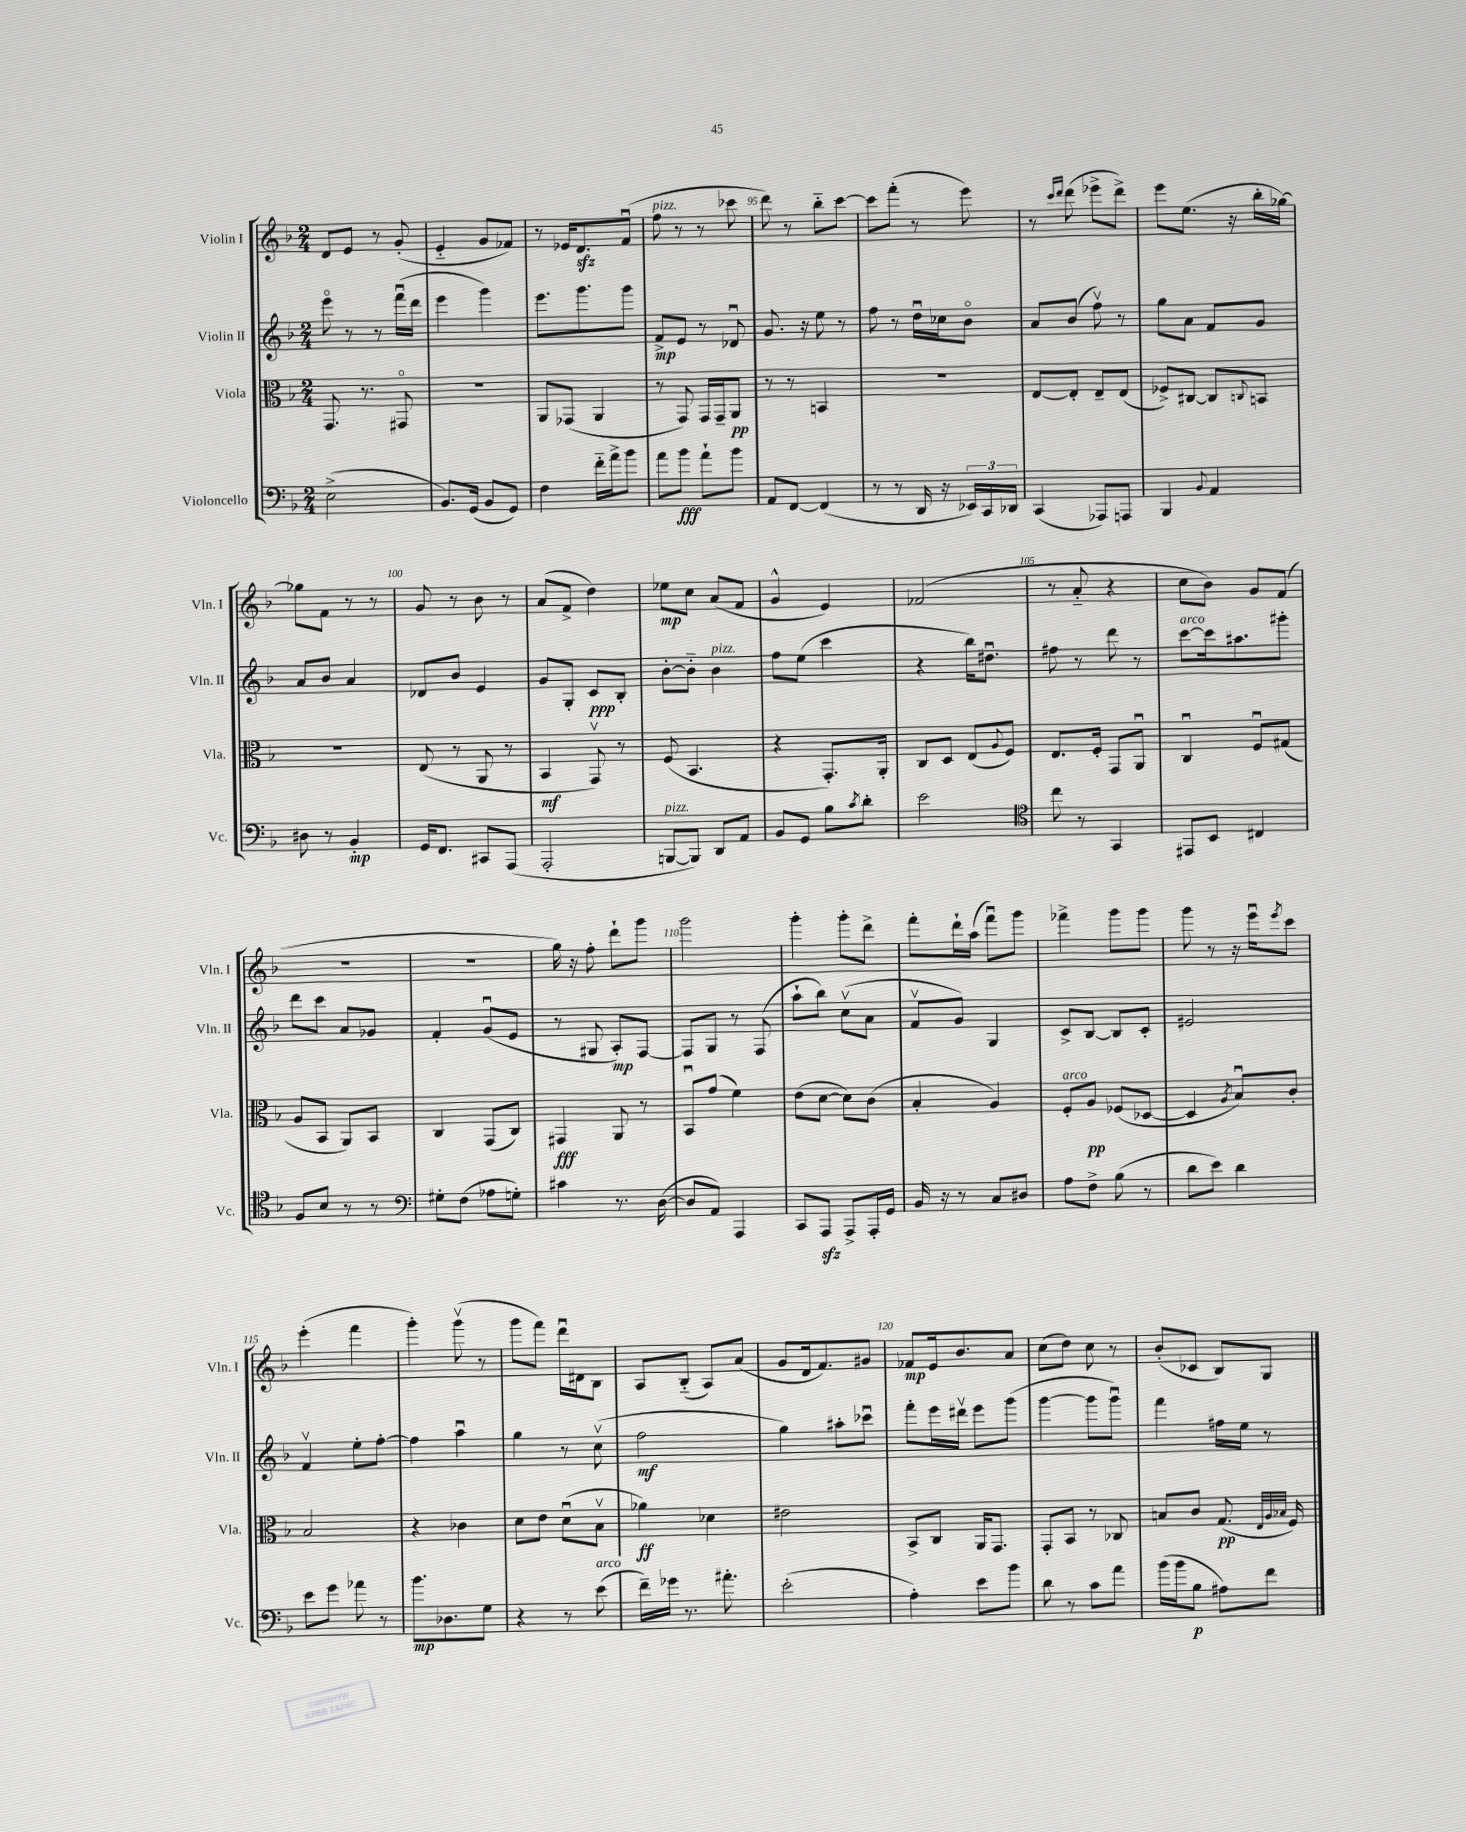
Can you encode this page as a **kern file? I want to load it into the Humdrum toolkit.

**kern	**dynam	**kern	**dynam	**kern	**dynam	**kern	**dynam
*part4	*part4	*part3	*part3	*part2	*part2	*part1	*part1
*staff4	*staff4	*staff3	*staff3	*staff2	*staff2	*staff1	*staff1
*I"Violoncello	*	*I"Viola	*	*I"Violin II	*	*I"Violin I	*
*I'Vc.	*	*I'Vla.	*	*I'Vln. II	*	*I'Vln. I	*
*clefF4	*	*clefC3	*	*clefG2	*	*clefG2	*
*k[b-]	*	*k[b-]	*	*k[b-]	*	*k[b-]	*
*M2/4	*	*M2/4	*	*M2/4	*	*M2/4	*
=91	=91	=91	=91	=91	=91	=91	=91
(2E^\	.	8.GG/	.	8eee\	.	8d/L	.
.	.	.	.	8r	.	8e/J	.
.	.	8.r	.	.	.	.	.
.	.	.	.	8r	.	8r	.
.	.	8GG#X/	.	(16fffu\LL	.	(8g'/	.
.	.	.	.	16ddd\JJ	.	.	.
=92	=92	=92	=92	=92	=92	=92	=92
8.BB-/L)	.	2r	.	4eee\	.	4e/	.
(16GG/Jk	.	.	.	.	.	.	.
8BB-/L	.	.	.	4ggg\)	.	8g/L	.
8GG/J)	.	.	.	.	.	8f-X/J)	.
=93	=93	=93	=93	=93	=93	=93	=93
4F\	.	8AA/L	.	8.eee\L	.	8r	.
.	.	(8GG-X/J	.	.	.	16e-X/KL	.
.	.	.	.	8.ggg\	.	8.dzz/	.
16f\LL	.	4AA/	.	.	.	.	.
16a^\J	.	.	.	.	.	.	.
8b-\J	.	.	.	8ggg\J	.	(8fu/J	.
=94	=94	=94	=94	=94	=94	=94	=94
!	!	!	!	!	!	!LO:TX:a:i:t=pizz.	!
8a\L	.	8r	.	8f^/L	mp	8ff\	.
8b-\J	fff	8GG/)	.	8e/J	.	8r	.
8a`\L	.	16GG/LL	.	8r	.	8r	.
.	.	16GG~/J	.	.	.	.	.
8b-\J	.	8AA/J	pp	8d-Xu/	.	8ccc-X\	.
=95	=95	=95	=95	=95	=95	=95	=95
8AA/L	.	8r	.	8.g/	.	8ddd\)	.
[8FF/J	.	8r	.	.	.	8r	.
.	.	.	.	16r	.	.	.
(4FF/]	.	4BBn/	.	8ee\	.	8bb-\L	.
.	.	.	.	8r	.	[8ccc\J	.
=96	=96	=96	=96	=96	=96	=96	=96
8r	.	2r	.	8ff\	.	8ccc\L]	.
8r	.	.	.	8r	.	(8fff'\J	.
16DD/	.	.	.	16ddu\LL	.	8r	.
16r	.	.	.	16cc-X\J	.	.	.
24EE-X/LL)	.	.	.	8b-\J	.	8eee\)	.
24CC/	.	.	.	.	.	.	.
24DD-X/JJ	.	.	.	.	.	.	.
=97	=97	=97	=97	=97	=97	=97	=97
(4CC/	.	[8E/L	.	8a/L	.	8r	.
.	.	.	.	.	.	16qqccc/LL	.
.	.	.	.	.	.	16qqddd/JJ	.
.	.	8E'/J]	.	(8b-/J	.	(8ddd\	.
8AAA-X/L)	.	8E~/L	.	8ffv\)	.	8eee-X^\L	.
8AAAn/J	.	(8E/J	.	8r	.	8ddd^\J)	.
=98	=98	=98	=98	=98	=98	=98	=98
4BBB-/	.	8F-X^/L)	.	8gg\L	.	8eee\L	.
.	.	[8C#X/J	.	8a\J	.	(8.ee\J	.
8qqBB-/	.	.	.	.	.	.	.
4AA/	.	8C#/L]	.	8f/L	.	.	.
.	.	.	.	.	.	16r	.
.	.	8qqCn/	.	.	.	.	.
.	.	8BBn/J	.	8g/J	.	16bb-'\LL	.
.	.	.	.	.	.	[16gg-X\JJ)	.
!!LO:LB:g=z
=99	=99	=99	=99	=99	=99	=99	=99
8D#X\	.	2r	.	8a/L	.	8gg-X\L]	.
8r	.	.	.	8b-/J	.	8f\J	.
4BB-'/	mp	.	.	4a/	.	8r	.
.	.	.	.	.	.	8r	.
=100	=100	=100	=100	=100	=100	=100	=100
16GG/KL	.	(8E/	.	8d-X/L	.	8g/	.
8.FF/J	.	.	.	.	.	.	.
.	.	8r	.	8b-/J	.	8r	.
8CC#X/L	.	8AA/	.	4e/	.	8b-\	.
(8AAA/J	.	8r	.	.	.	8r	.
=101	=101	=101	=101	=101	=101	=101	=101
2AAA'/	.	4BB-/	mf	8g/L	.	(8a/L	.
.	.	.	.	8G'/J	.	8f^/J	.
.	.	8GGv/)	.	8c/L	ppp	4dd\)	.
.	.	8r	.	8B-'/J	.	.	.
=102	=102	=102	=102	=102	=102	=102	=102
!LO:TX:a:i:t=pizz.	!	!	!	!	!	!	!
[8BBBn/L	.	(8F/	.	[8b-'\L	.	8ee-X\L	mp
8BBB/J])	.	4.BB-/	.	8b-\J]	.	8cc\J	.
!	!	!	!	!LO:TX:a:i:t=pizz.	!	!	!
8DD/L	.	.	.	4b-\	.	(8a/L	.
8AA/J	.	.	.	.	.	8f/J	.
=103	=103	=103	=103	=103	=103	=103	=103
8BB-/L	.	4r	.	8ff\L	.	4g^^/	.
8GG/J	.	.	.	(8ee\J	.	.	.
8B-\L	.	8.GG'/L)	.	4ccc\	.	4e/)	.
8qc/	.	.	.	.	.	.	.
8d'\J	.	.	.	.	.	.	.
.	.	16AA'/Jk	.	.	.	.	.
=104	=104	=104	=104	=104	=104	=104	=104
2e\	.	8C/L	.	4r	.	(2f-X/	.
.	.	8D/J	.	.	.	.	.
.	.	(8E/L	.	16bb-\KL)	.	.	.
.	.	.	.	8.dd#Xu\J	.	.	.
.	.	8qqA/	.	.	.	.	.
.	.	8F/J)	.	.	.	.	.
=105	=105	=105	=105	=105	=105	=105	=105
*clefC4	*	*	*	*	*	*	*
8cc\	.	8.E/L	.	8ff#X\	.	8r	.
8r	.	.	.	8r	.	8a/	.
.	.	16F'/Jk	.	.	.	.	.
4GG/	.	8GG/L	.	8ddd\	.	4r	.
.	.	8AAu/J	.	8r	.	.	.
=106	=106	=106	=106	=106	=106	=106	=106
!	!	!	!	!LO:TX:a:i:t=arco	!	!	!
8EE#X/L	.	4Cu/	.	[8ccc\L	.	8cc\L	.
8BB-/J	.	.	.	16ccc\k]	.	8b-\J)	.
.	.	.	.	8.aa#X\	.	.	.
4C#X/	.	8Fu/L	.	.	.	8g/L	.
.	.	(8G#X/J	.	8ggg#X'\J	.	(8f/J	.
!!LO:LB:g=z
=107	=107	=107	=107	=107	=107	=107	=107
8F/L	.	8A/L	.	8ddd\L	.	2r	.
8B-/J	.	8BB-/J	.	8ccc\J	.	.	.
8r	.	8AA/L)	.	8a/L	.	.	.
8r	.	8BB-/J	.	8g-X/J	.	.	.
=108	=108	=108	=108	=108	=108	=108	=108
*clefF4	*	*	*	*	*	*	*
8G#X'\L	.	4C/	.	4f'/	.	2r	.
(8F\J	.	.	.	.	.	.	.
8A-X\L	.	(8GG/L	.	(8gu/L	.	.	.
8Gn'\J)	.	8C/J)	.	8e/J	.	.	.
=109	=109	=109	=109	=109	=109	=109	=109
4c#X\	.	4GG#X/	fff	8r	.	16gg\)	.
.	.	.	.	.	.	16r	.
.	.	.	.	8G#X/	.	8ff'\	.
8.r	.	8AA/	.	8A'/L)	mp	8ddd`\L	.
.	.	8r	.	[8F/J	.	8ggg\J	.
([16D\	.	.	.	.	.	.	.
=110	=110	=110	=110	=110	=110	=110	=110
8D/L]	.	8BB-u/L	.	8F/L]	.	2ggg\	.
8AA/J)	.	(8g/J	.	8G/J	.	.	.
4AAA/	.	4f\)	.	8r	.	.	.
.	.	.	.	(8F/	.	.	.
=111	=111	=111	=111	=111	=111	=111	=111
8CC/L	.	(8e\L	.	8aa`\L	.	4ggg'\	.
8AAAzz/J	.	[8d\J	.	8bb-\J)	.	.	.
8AAA^/L	.	8d\L])	.	(8ccv\L	.	8ggg'\L	.
16AAA'/L	.	(8c\J	.	8a\J	.	8ddd^\J	.
16GG/JJ	.	.	.	.	.	.	.
=112	=112	=112	=112	=112	=112	=112	=112
16BB-/	.	4B-'/	.	8fv/L	.	8fff'\L	.
16r	.	.	.	.	.	.	.
8r	.	.	.	8g/J)	.	16ddd`\L	.
.	.	.	.	.	.	(16aa\JJ	.
8C/L	.	4A/)	.	4G/	.	8fffu\L)	.
8D#X/J	.	.	.	.	.	8ggg\J	.
=113	=113	=113	=113	=113	=113	=113	=113
!	!	!LO:TX:a:i:t=arco	!	!	!	!	!
8A\L	.	8F'/L	.	8c^/L	.	4fff-X^\	.
8F^\J	.	8A/J	pp	[8B-/J	.	.	.
(8B-\	.	(8F-X/L	.	8B-/L]	.	8ggg\L	.
8r	.	[8D-X/J	.	8c'/J	.	8ggg\J	.
=114	=114	=114	=114	=114	=114	=114	=114
8d\L	.	4D-/]	.	2e#X/	.	8ggg\	.
8e\J)	.	.	.	.	.	8r	.
.	.	8qA/	.	.	.	.	.
4d\	.	8B-u/L)	.	.	.	16r	.
.	.	.	.	.	.	16eeeu\KL	.
.	.	.	.	.	.	8qeee/	.
.	.	8c'/J	.	.	.	8ccc\J	.
!!LO:LB:g=z
=115	=115	=115	=115	=115	=115	=115	=115
8e\L	.	2B-/	.	4fv/	.	(4eee'\	.
8g\J	.	.	.	.	.	.	.
8a-X\	.	.	.	8ee'\L	.	4fff\	.
8r	.	.	.	[8ff'\J	.	.	.
=116	=116	=116	=116	=116	=116	=116	=116
8.b-\L	mp	4r	.	4ff\]	.	4ggg'\)	.
8.D-X\	.	.	.	.	.	.	.
.	.	4c-X\	.	4aau\	.	(8gggv\	.
8G\J	.	.	.	.	.	8r	.
=117	=117	=117	=117	=117	=117	=117	=117
4r	.	8d\L	.	4gg\	.	8ggg\L	.
.	.	8e\J	.	.	.	8fff\J)	.
8r	.	(8du\L	.	8r	.	16dddu\LL	.
.	.	.	.	.	.	16d#X\J	.
!LO:TX:a:i:t=arco	!	!	!	!	!	!	!
(8e\	.	8B-v\J	.	(8ccv\	.	8B-\J	.
=118	=118	=118	=118	=118	=118	=118	=118
16f~\LL)	.	4a-X\)	ff	2ff\	mf	8A/L	.
16g-X\JJ	.	.	.	.	.	.	.
8.r	.	.	.	.	.	(8B-/J	.
.	.	4d-X\	.	.	.	8A/L)	.
8.a#X'\	.	.	.	.	.	.	.
.	.	.	.	.	.	(8a/J	.
=119	=119	=119	=119	=119	=119	=119	=119
(2e'\	.	2e#X\	.	4gg\)	.	8g/L	.
.	.	.	.	.	.	16d/k	.
.	.	.	.	.	.	8.f/)	.
.	.	.	.	8aa#X'\L	.	.	.
.	.	.	.	8ccc-Xu\J	.	8g#X/J	.
=120	=120	=120	=120	=120	=120	=120	=120
4A'\)	.	8BB-^/L	.	8fff'\L	.	8f-X/L	mp
.	.	8C/J	.	16eee\L	.	16e/k	.
.	.	.	.	16ddd#Xv\JJ	.	8.b-/	.
8e\L	.	16AA/KL	.	8eee\L	.	.	.
.	.	8.GG/J	.	.	.	.	.
8b-\J	.	.	.	(8ggg\J	.	8a/J	.
=121	=121	=121	=121	=121	=121	=121	=121
8d\	.	8GG'/L	.	[4ggg\	.	(8cc\L	.
8r	.	8BB-/J	.	.	.	8dd\J)	.
8c\L	.	8r	.	8ggg\L]	.	8cc\	.
8a\J	.	8C-X/	.	8gggu\J)	.	8r	.
=122	=122	=122	=122	=122	=122	=122	=122
(16b-\LL	.	8Bn/L	.	4fff\	.	(8b-'/L	.
16b-\J	.	.	.	.	.	.	.
8B-\J	p	8c/J	.	.	.	8c-X/J	.
8A#X\L)	.	(8.G/	pp	16ff#X\LL	.	8B-/L)	.
.	.	.	.	16ee\JJ	.	.	.
8f\J	.	.	.	8r	.	8G/J	.
.	.	32qqE/LLL	.	.	.	.	.
.	.	32qqA/	.	.	.	.	.
.	.	32qqB-X/JJJ	.	.	.	.	.
.	.	16F/)	.	.	.	.	.
==	==	==	==	==	==	==	==
*-	*-	*-	*-	*-	*-	*-	*-
